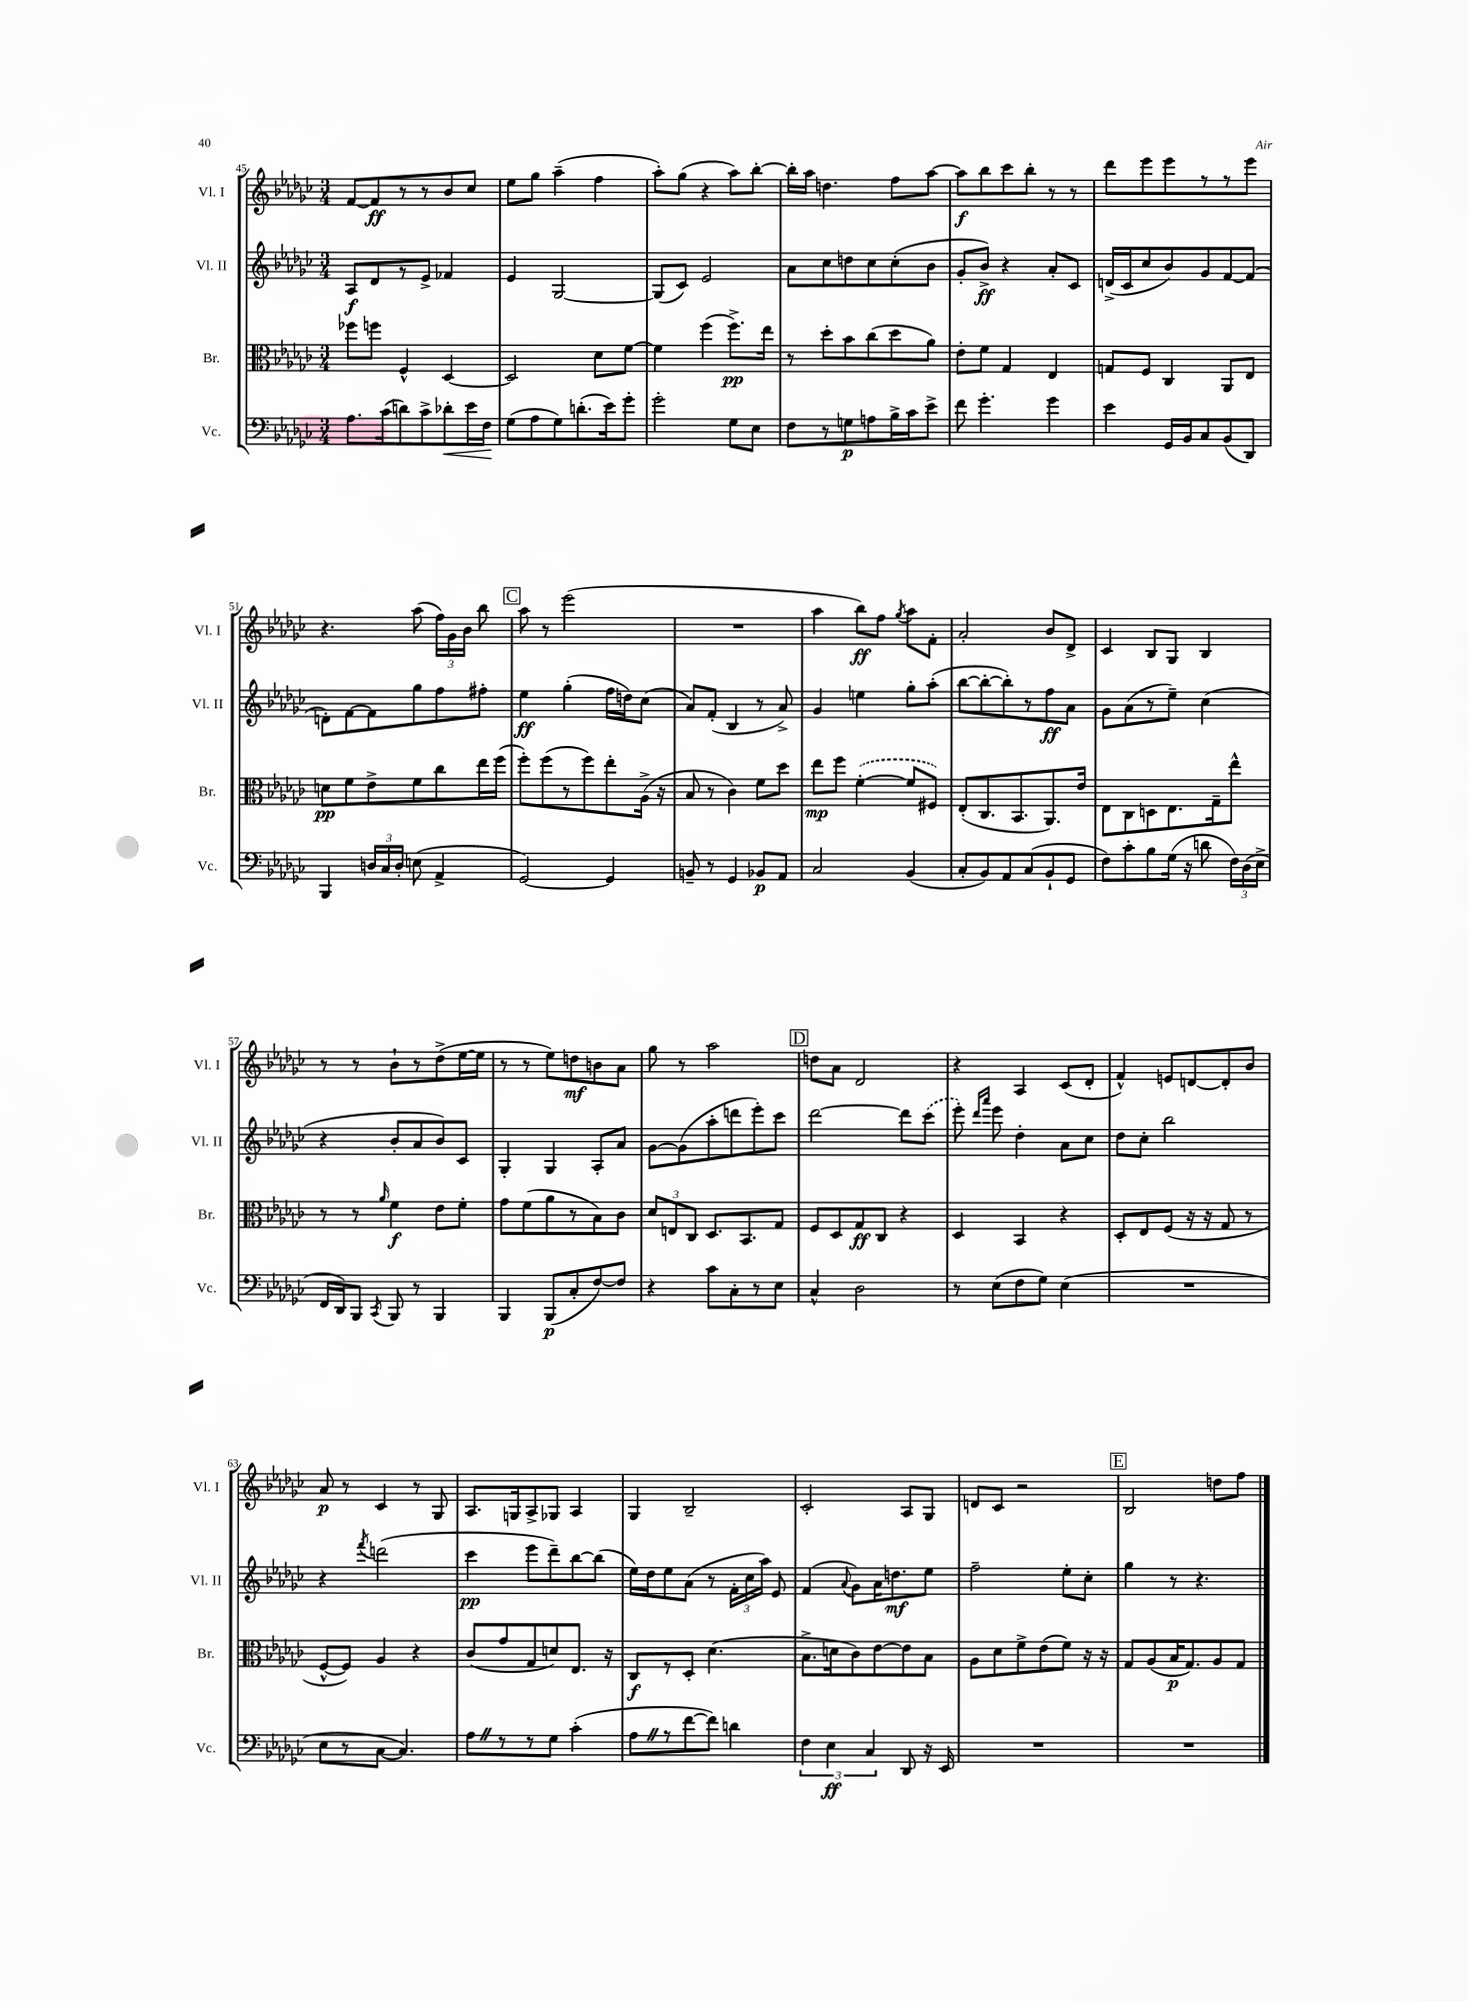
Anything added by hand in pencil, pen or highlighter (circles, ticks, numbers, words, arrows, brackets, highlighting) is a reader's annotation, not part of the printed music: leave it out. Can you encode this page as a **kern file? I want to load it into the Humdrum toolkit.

**kern	**kern	**kern	**kern
*staff4	*staff3	*staff2	*staff1
*clefF4	*clefC3	*clefG2	*clefG2
*k[b-e-a-d-g-c-]	*k[b-e-a-d-g-c-]	*k[b-e-a-d-g-c-]	*k[b-e-a-d-g-c-]
*M3/4	*M3/4	*M3/4	*M3/4
8.A-	8ff-	8A-	[8f
.	8ff	8d-	8f]
(16c-	.	.	.
8d)	4F^^	8r	8r
8c-^	.	8e-^	8r
8d-'	[4D-	4f-	8b-
16e-	.	.	8cc-
16F	.	.	.
=	=	=	=
(8G-	2D-]	4e-	8ee-
8A-	.	.	8gg-
8G-)	.	[2G-	(4aa-~
(8.d'	.	.	.
.	8d-	.	4ff
16e-)	.	.	.
8g-'	[8f	.	.
=	=	=	=
2g-'	4f]	(8G-]	8aa-')
.	.	8c-)	(8gg-
.	(4ff	2e-	4r
8G-	8.ff^)	.	8aa-)
8E-	.	.	[8bb-'
.	16ee-	.	.
=	=	=	=
8F	8r	8a-	16bb-']
.	.	.	16aa-
8r	8dd-'	8cc-	4.dd
8G	8b-	8dd	.
8A	(8cc-	8cc-	.
16B-^	8dd-	(8cc-'	8ff
16c-	.	.	.
8e-^	8a-)	8b-	[8aa-
=	=	=	=
8f	8e-'	8g-'	8aa-]
4.g-'	8f	8b-^)	8bb-
.	4G-	4r	8ccc-
.	.	.	8bb-'
4g-	4E-	8a-'	8r
.	.	8c-	8r
=	=	=	=
4e-	8G	(16d^	8ddd-
.	.	16c-	.
.	8F	8cc-	8eee-
16GG-	4C-	8b-)	8eee-
16BB-	.	.	.
8C-	.	8g-	8r
(8BB-	8AA-	[8f	8r
8DD-)	8E-	(8f]	8eee-
=	=	=	=
4BBB-	8d	8d')	4.r
.	8f	[8f	.
24D	8e-^	8f]	.
24C-	.	.	.
24D'	.	.	.
(8E	8f	8gg-	(8aa-
4AA-^	8cc-	8ff	24ff)
.	.	.	24g-
.	.	.	24b-
.	16ee-	8ff#'	8bb-
.	(16ff	.	.
=	=	=	=
[2GG-)	8ff')	4ee-	8aa-
.	(8ff	.	8r
.	8r	(4gg-'	(2eee-
.	8ff)	.	.
4GG-]	8ee-'	16ff	.
.	.	16dd)	.
.	(16A-^	(8cc-	.
.	16r	.	.
=	=	=	=
8BB~	8B-	8a-)	2.r
8r	8r	(8f'	.
4GG-	4c-)	4B-	.
8BB-	8f	8r	.
8AA-	8dd-	8a-^)	.
=	=	=	=
2C-	8ee-	4g-	4aa-
.	8ff	.	.
.	([4f'	4ee	8bb-)
.	.	.	8ff
.	.	.	8qgg-
(4BB-	8f]	8gg-'	8aa-
.	8F#)	(8aa-'	8f'
=	=	=	=
8C-'	(8E-'	[8bb-	2a-'
8BB-)	8.C-	8bb-'_	.
8AA-	.	8bb-'])	.
.	8.BB-	.	.
(8C-	.	8r	.
8BB-`	8.AA-)	8ff	8b-
8GG-	.	8a-	8d-^
.	16e-	.	.
=	=	=	=
8F)	8E-	8g-	4c-
8c-'	8C-	(8a-	.
8B-	8D	8r	8B-
(16G-	8.E-	8ee-~)	8G-
16r	.	.	.
8d	.	(4cc-	4B-
.	16G-~	.	.
24F)	8ee-^^	.	.
(24D-	.	.	.
24E-^	.	.	.
=	=	=	=
16FF	8r	4r	8r
16DD-)	.	.	.
8BBB-	8r	.	8r
8qCC-	16qqa-	.	.
8BBB-	4f	8b-'	8b-`
8r	.	8a-	8r
4BBB-	8e-	8b-)	(8dd-^
.	8f'	8c-	[16ee-
.	.	.	16ee-]
=	=	=	=
4BBB-	8g-	4G-'	8r
.	(8f	.	8r
(8BBB-	8a-	4G-	8ee-)
8C-'	8r	.	8dd
[8F)	8B-)	8A-'	8b
8F]	8c-	8a-	8a-
=	=	=	=
4r	12d-	[8g-	8gg-
.	12E	.	.
.	.	(8g-]	8r
.	12C-	.	.
8c-	8.D-	8aa-'	2aa-
8C-'	.	8ddd	.
.	8.BB-	.	.
8r	.	8eee-')	.
8E-	8G-	8ccc-	.
=	=	=	=
4C-^^	8F	[2ddd-	8dd
.	8D-	.	8a-
2D-	8G-	.	2d-
.	8C-	.	.
.	4r	8ddd-]	.
.	.	(8ccc-	.
=	=	=	=
8r	4D-	8eee-')	4r
.	.	16qqddd-	.
.	.	16qqaaa-	.
(8E-	.	8eee-	.
8F	4BB-	4dd-'	4A-
8G-)	.	.	.
(4E-	4r	8a-	(8c-
.	.	8cc-	8d-'
=	=	=	=
2.r	8D-'	8dd-	4f^^)
.	8E-	8cc-'	.
.	(8F	2bb-	8e
.	16r	.	[8d
.	16r	.	.
.	8G-	.	8d']
.	8r	.	8b-
=	=	=	=
8E-	[8F^^	4r	8a-
8r	8F])	.	8r
.	.	8qfff	.
[8C-	4A-	(2ddd	4c-
4.C-])	.	.	.
.	4r	.	8r
.	.	.	8G-
=	=	=	=
8A-	(8c-	4ccc-	8.A-
8r	8g-	.	.
.	.	.	16G
8r	8G-	8eee-	8A-^
8G-	8d)	8ddd-~)	8G-
(4c-'	8.E-	[8bb-	4A-
.	.	(8bb-]	.
.	16r	.	.
=	=	=	=
8A-	8C-	16ee-)	4G-
.	.	16dd-	.
8r	8r	8ee-	.
[8f	8D-'	(8a-	2B-~
8f])	(4.d-	8r	.
4d	.	24f'	.
.	.	24cc-	.
.	.	24aa-)	.
.	.	8e-	.
=	=	=	=
6F	8.B-^	(4f	2c-'
6E-	.	.	.
.	16d	.	.
.	.	8qqa-	.
.	8c-)	8g-)	.
6C-	.	.	.
.	[8e-	16a-	.
.	.	8.dd	.
8DD-	8e-]	.	8A-
16r	8B-	8ee-	8G-
16EE-	.	.	.
=	=	=	=
2.r	8A-	2ff~	8d
.	8d-	.	8c-
.	8f^	.	2r
.	(8e-	.	.
.	8f)	8ee-'	.
.	16r	8cc-'	.
.	16r	.	.
=	=	=	=
2.r	8G-	4gg-	2B-
.	(8A-	.	.
.	16B-	8r	.
.	8.G-)	.	.
.	.	4.r	.
.	8A-	.	8dd
.	8G-	.	8ff
==	==	==	==
*-	*-	*-	*-
